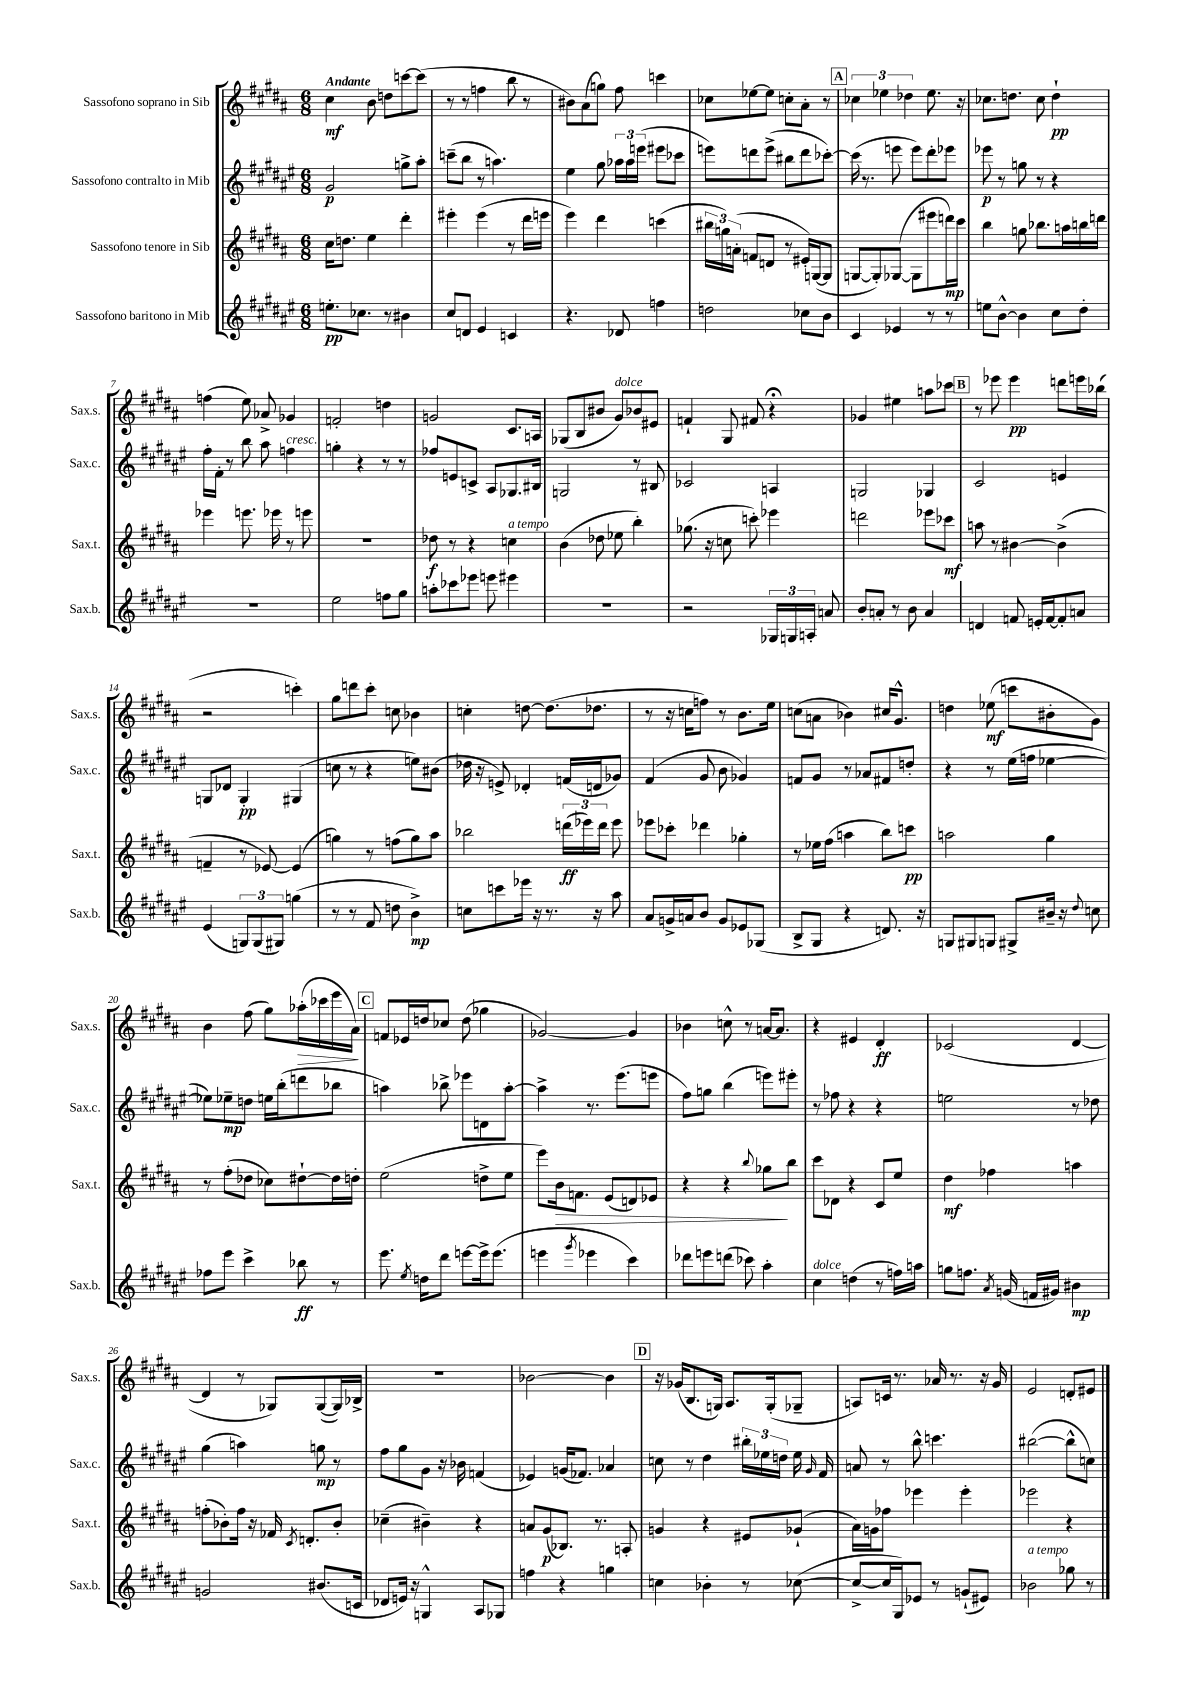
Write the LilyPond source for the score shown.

<<
\new StaffGroup <<
\new Staff = "s0" \with { instrumentName = "Sassofono soprano in Sib" shortInstrumentName = "Sax.s." } {
    \clef treble \key b \major \numericTimeSignature \time 6/8 \tempo "Andante"
    \autoBeamOff cis''4\mf b'8 d''8[ c'''8~ c'''8]( |
    r8 r8 f''4 b''8 r8 |
    bis'8[) ais'8( g''8]) fis''8 c'''4 |
    ces''8[ ees''8~ ees''8] c''8[-. ais'8]-. r8 |
    \mark \markup { \box "A" } \tuplet 3/2 { ces''4 ees''4 des''4 } ees''8. r16 |
    ces''8.[ d''8.] ces''8 d''4-!\pp |
    f''4( e''8) aes'8-> ges'4 |
    f'2-. d''4 |
    g'2 cis'8.[ a16] |
    ges8[( b8 bis'8] gis'8[^\markup { \italic "dolce" }) bes'8 eis'8] |
    f'4-! gis8 fis'8 r4\fermata |
    ges'4 eis''4 a''8[ ces'''8] |
    \mark \markup { \box "B" } r8 ees'''8 ees'''4\pp d'''8[ e'''16 bes''16]( |
    r2 c'''4-.) |
    gis''8[ d'''8 cis'''8]-. c''8 bes'4 |
    c''4-. d''8~ d''8.[( des''8.] |
    r8 r16 c''16[ f''8]) r8 b'8.[ e''16] |
    c''8[( a'8] bes'4) cis''16[ gis'8.]-^ |
    d''4 ees''8\mf( c'''8[ bis'8-. gis'8]) |
    b'4 fis''8( gis''8[) aes''16-.\>( ces'''16 e'''16 ais'16]\!) |
    \mark \markup { \box "C" } f'8[ ees'16 d''16 ces''8] d''8( ges''4 |
    ges'2~) ges'4 |
    bes'4 c''8-^ r8 a'16[~ a'8.] |
    r4 eis'4 dis'4-.\ff |
    ces'2( dis'4~ |
    dis'4 r8 ges8[) ges8~( ges16) bes16]-> |
    R2. |
    bes'2~ bes'4 |
    \mark \markup { \box "D" } r16 ges'16[( b8. g16]) ais8.[ g16-.( ges8]-- |
    a8[) c'16] r8. aes'16 r8. r16 gis'16 |
    e'2 d'8[-. eis'8] \bar "|." |
}
\new Staff = "s1" \with { instrumentName = "Sassofono contralto in Mib" shortInstrumentName = "Sax.c." } {
    \clef treble \key fis \major \numericTimeSignature \time 6/8
    \autoBeamOff gis'2\p g''8[-> ais''8]-. |
    c'''8[--( b''8] r8 a''4.) |
    eis''4 gis''8 \tuplet 3/2 { aes''16[ aes''16 e'''16]( } eis'''8[ ces'''8] |
    e'''8[) d'''8 e'''8]->( bis''8[ d'''8 ces'''8]~-.) |
    \mark \markup { \box "A" } ces'''16( r8. e'''8 e'''8[) dis'''8-. ees'''8] |
    ees'''8\p r8 g''8 r8 r4 |
    fis''16[-. fis'16]-. r8 b''8 ais''8 f''4^\markup { \italic "cresc." } |
    g''4-. r4 r8 r8 |
    fes''8[ e'8 c'8]-> ais8[ ges8. bis16] |
    g2 r8 bis8 |
    ces'2 a4 |
    g2 ges4 |
    \mark \markup { \box "B" } cis'2 e'4 |
    g8[ des'8] g4-.\pp gis4( |
    c''8 r8 r4 e''8[) bis'8]( |
    des''16 r16 e'8->) des'4-. f'16[( d'16 ges'8]) |
    fis'4( gis'8 b'8 ges'4) |
    f'8[ gis'8] r8 aes'8[ fis'8 d''8]-. |
    r4 r8 eis''16[( f''16] ees''4~ |
    ees''8[) ees''8--\mp d''8] e''16[ b''16-.( d'''8 bes''8] |
    \mark \markup { \box "C" } a''4) bes''8-> ees'''8[ d'8 a''8]~-. |
    a''4-> r8. eis'''8.[( e'''8] |
    fis''8[) g''8] b''4( e'''8[) eis'''8]-. |
    r8 fes''8 r4 r4 |
    e''2 r8 des''8 |
    gis''4( a''4) g''8\mp r8 |
    fis''8[ gis''8 gis'8] r16 bes'16 f'4( |
    ees'4) g'16[( fes'8.]) aes'4 |
    \mark \markup { \box "D" } c''8 r8 dis''4 \tuplet 3/2 { bis''16[-. ees''16 d''16] } ees''16 \grace { gis'16 } fis'16 |
    a'8 r8 b''8-^ c'''4. |
    bis''2~( bis''8[-^ c''8]) \bar "|." |
}
\new Staff = "s2" \with { instrumentName = "Sassofono tenore in Sib" shortInstrumentName = "Sax.t." } {
    \clef treble \key b \major \numericTimeSignature \time 6/8
    \autoBeamOff cis''16[ d''8.] e''4 dis'''4-. |
    eis'''4-. eis'''4( r8 dis'''16[ e'''16] |
    e'''4) dis'''4 c'''4( |
    \tuplet 3/2 { bis''16[ g''16) a'16]-.( } f'8[ d'8] r8 eis'16[-.) g16~( g8] |
    \mark \markup { \box "A" } g8[~ g8-.) ges8]~( ges8[ eis'''8 d'''16\mp) cis'''16] |
    b''4 g''8 bes''8.[ a''16 b''16 d'''16] |
    ees'''4 e'''8. ees'''16 r8 e'''8 |
    R2. |
    des''8\f r8 r4 c''4^\markup { \italic "a tempo" } |
    b'4( des''8 ees''8 b''4-.) |
    ges''8.( r16 c''8 c'''8-.) ees'''4 |
    d'''2 ees'''8[ ces'''8]\mf |
    \mark \markup { \box "B" } a''8 r8 bis'4~ bis'4->( |
    f'4-- r8 ees'8~) ees'4( |
    g''4) r8 f''8[( g''8) ais''8] |
    bes''2 \tuplet 3/2 { d'''16[\ff( ees'''16) d'''16] } ees'''8 |
    ees'''8[ ces'''8]-. des'''4 ges''4-. |
    r8 ees''16[ fis''16]( a''4 b''8[) c'''8]\pp |
    a''2 gis''4 |
    r8 fis''8[-.( des''8] ces''8[) dis''8~-! dis''16 d''16]-. |
    \mark \markup { \box "C" } e''2( d''8[-> e''8] |
    e'''8[) b'16\> f'8.] e'8[( d'8) ees'8] |
    r4 r4 \appoggiatura { b''8 } ges''8[\! b''8] |
    cis'''8[ des'8] r4 cis'8[ e''8] |
    dis''4\mf fes''4 a''4 |
    f''8[-.( bes'8-.) f''16] r16 fes'16 \acciaccatura { cis'8 } d'8.[-. bes'8]-. |
    ces''4--( bis'4--) r4 |
    a'8[ gis'8\p( bes8.]) r8. a8-. |
    \mark \markup { \box "D" } g'4 r4 eis'8[ ges'8]-!( |
    ais'16[) g'16 fes''8] ees'''4 ees'''4-. |
    ees'''2 r4 \bar "|." |
}
\new Staff = "s3" \with { instrumentName = "Sassofono baritono in Mib" shortInstrumentName = "Sax.b." } {
    \clef treble \key fis \major \numericTimeSignature \time 6/8
    \autoBeamOff e''8.[-.\pp ces''8.] r8 bis'4 |
    cis''8[ d'8] eis'4 c'4 |
    r4. des'8 f''4 |
    d''2 ces''8[ b'8] |
    \mark \markup { \box "A" } cis'4 ees'4 r8 r8 |
    e''8[ b'8]~-^ b'4 cis''8[ dis''8]-. |
    R2. |
    eis''2 f''8[ gis''8] |
    a''8[-. ces'''8 ees'''8] e'''8 eis'''4 |
    R2. |
    r2 \tuplet 3/2 { ges16[ g16 a16]-. } a'8 |
    b'8[-. a'8]-. r8 b'8 a'4 |
    \mark \markup { \box "B" } d'4 f'8 e'16[-. f'16~ f'8-. a'8] |
    eis'4( \tuplet 3/2 { g8[) g8( gis8]) } g''4( |
    r8 r8 fis'8 d''8 b'4->\mp) |
    c''8[ c'''8 ees'''16] r16 r8. r16 ais''8 |
    ais'8[ g'16-> a'16 b'8] g'8[ ees'8 ges8]( |
    b8[-> gis8] r4 d'8.) r16 |
    g8[ gis8 g8] gis8[-> bis'16]-- r16 \appoggiatura { dis''8 } c''8 |
    fes''8[ eis'''8] cis'''4-> bes''8\ff r8 |
    \mark \markup { \box "C" } eis'''8. \acciaccatura { eis''8 } d''16[ dis'''8] e'''8[~ e'''16-> e'''8.]( |
    e'''4 \acciaccatura { gis'''8 } ees'''4 cis'''4) |
    des'''8[ e'''8 d'''8]( ces'''8) ais''4-. |
    cis''4^\markup { \italic "dolce" } d''4( r8 f''16[) a''16] |
    g''8[ f''8.] \acciaccatura { ais'8 } g'16( f'16[ gis'16]) bis'4\mp |
    g'2 bis'8.[( c'16] |
    des'8[ e'16]) r16 g4-^ ais8[ ges8] |
    f''4 r4 g''4 |
    \mark \markup { \box "D" } c''4 bes'4-. r8 ces''8~( |
    ces''8[~-> ces''16 gis16) ees'8] r8 g'8[-!( eis'8]) |
    bes'2^\markup { \italic "a tempo" } ges''8 r8 \bar "|." |
}
>>
>>
